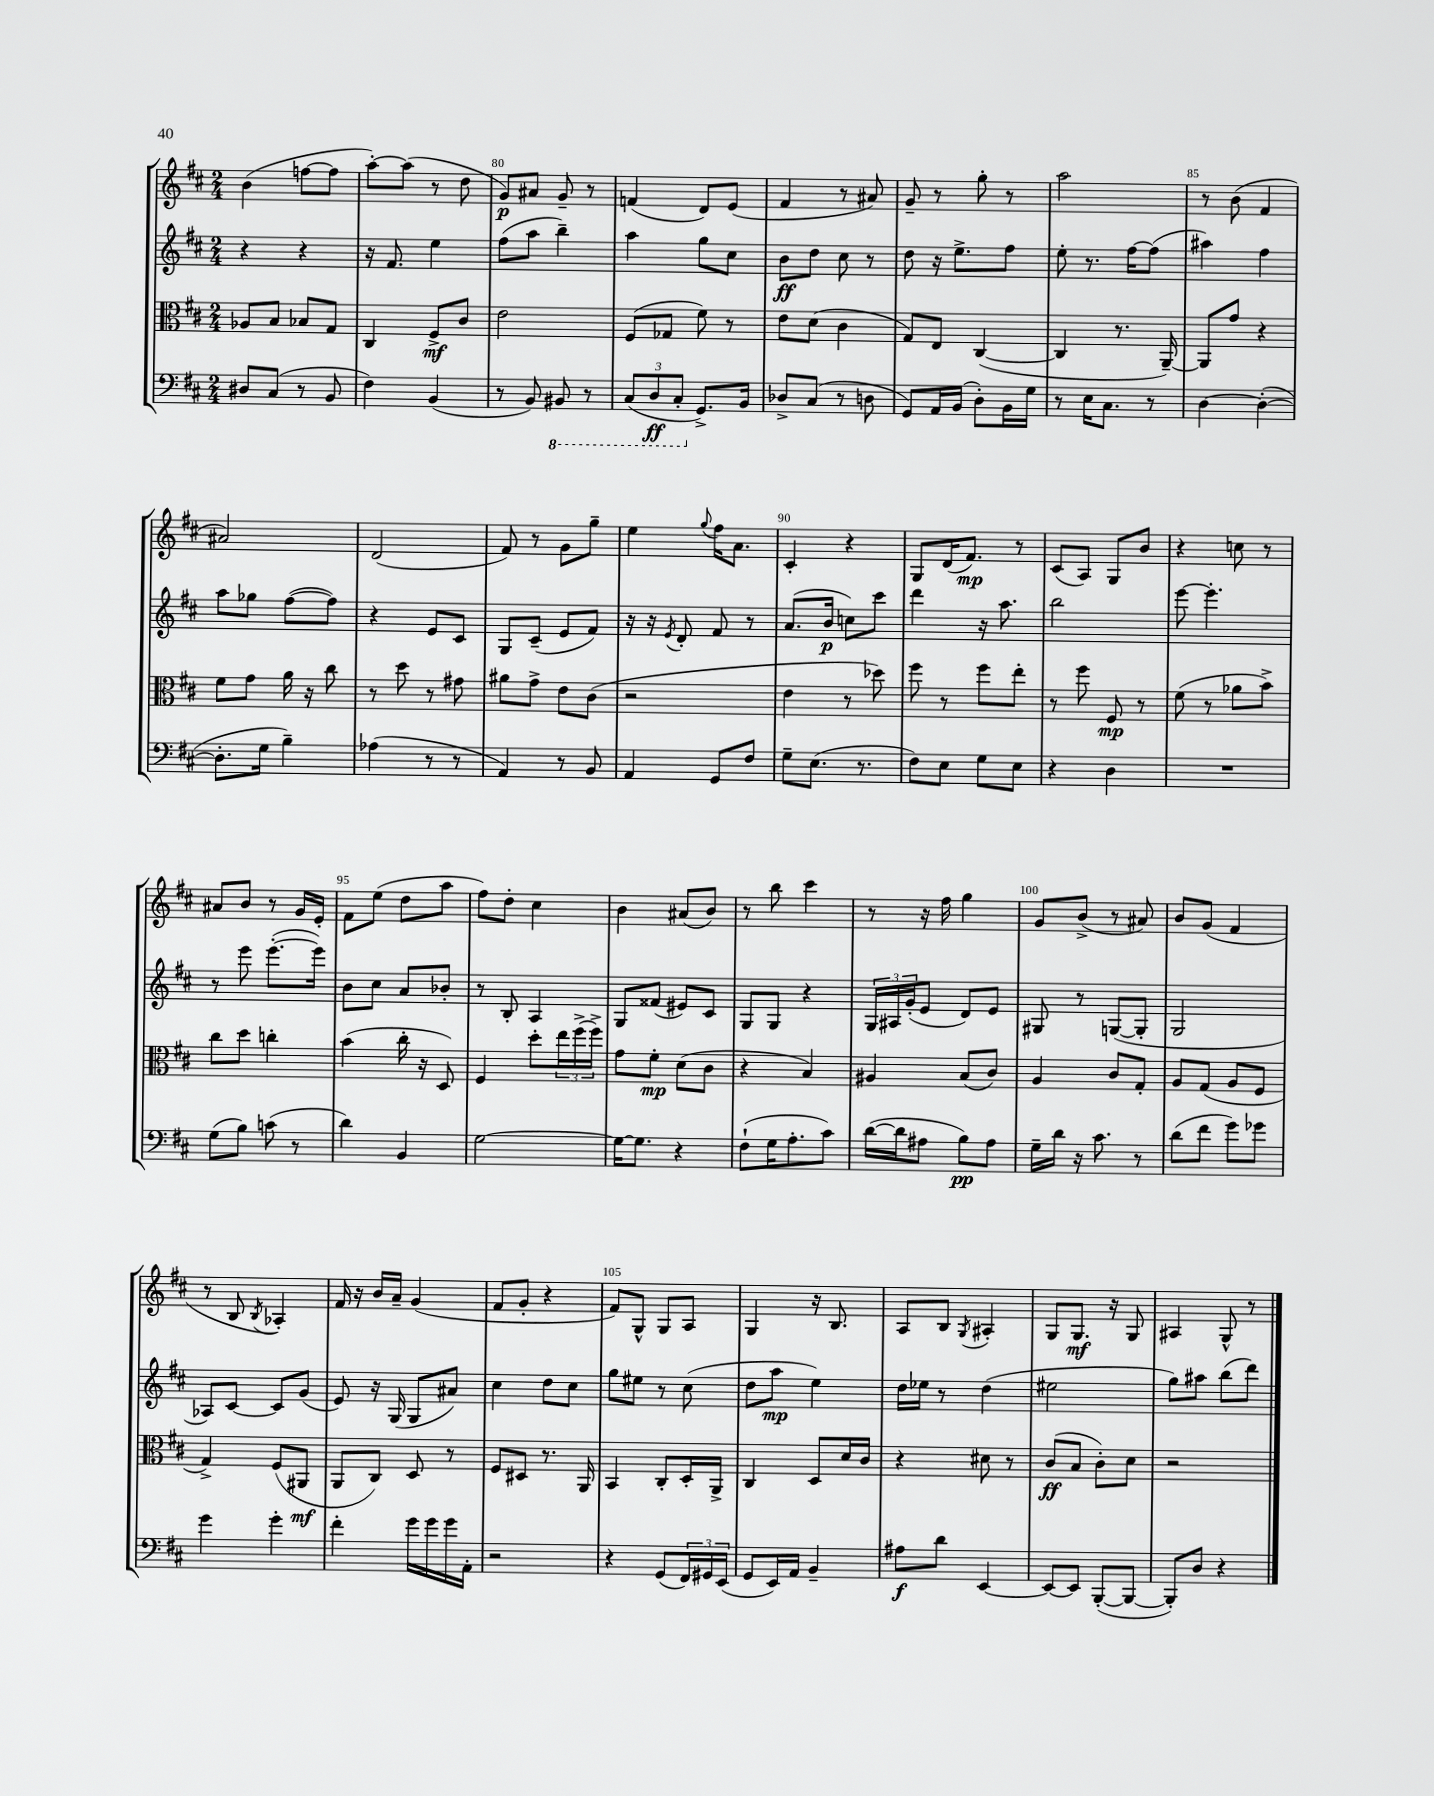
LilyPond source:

<<
\new StaffGroup <<
\new Staff = "s0" {
    \clef treble \key d \major \numericTimeSignature \time 2/4
    b'4( f''8~ f''8 |
    a''8~-.) a''8( r8 d''8 |
    g'8\p) ais'8 g'8-- r8 |
    f'4( d'8) e'8( |
    fis'4 r8 ais'8) |
    g'8-- r8 g''8-. r8 |
    a''2 |
    r8 b'8( fis'4 |
    ais'2) |
    d'2( |
    fis'8) r8 g'8 g''8-- |
    e''4 \appoggiatura { g''8 } fis''16 a'8. |
    cis'4-. r4 |
    g8 d'16( fis'8.\mp) r8 |
    cis'8( a8) g8 b'8 |
    r4 c''8 r8 |
    ais'8 b'8 r8 g'16 e'16-. |
    fis'8 e''8( d''8 a''8 |
    fis''8) d''8-. cis''4 |
    b'4 ais'8( b'8) |
    r8 b''8 cis'''4 |
    r8 r16 fis''16 g''4 |
    g'8 b'8->( r8 ais'8) |
    b'8 g'8( fis'4 |
    r8 b8 \acciaccatura { b8 } aes4-.) |
    fis'16 r16 b'16 a'16-- g'4( |
    fis'8 g'8-. r4 |
    fis'8) g8-^ g8 a8 |
    g4 r16 b8. |
    a8 b8 \acciaccatura { g8 } ais4-. |
    g8 g8.\mf r16 g8 |
    ais4 g8-^ r8 \bar "|." |
}
\new Staff = "s1" {
    \clef treble \key d \major \numericTimeSignature \time 2/4
    r4 r4 |
    r16 fis'8. e''4 |
    fis''8( a''8 b''4--) |
    a''4 g''8 cis''8 |
    b'8\ff d''8 cis''8 r8 |
    d''8 r16 e''8.-> fis''8 |
    e''8-. r8. fis''16~ fis''8( |
    ais''4) fis''4 |
    a''8 ges''8 fis''8~( fis''8) |
    r4 e'8 cis'8 |
    g8 cis'8--( e'8 fis'8) |
    r16 r16 \acciaccatura { e'8 } d'8-. fis'8 r8 |
    a'8.( b'16\p c''8) cis'''8 |
    d'''4 r16 a''8. |
    b''2 |
    e'''8~ e'''4.-. |
    r8 e'''8 e'''8.~-.( e'''16) |
    b'8 cis''8 a'8 bes'8-. |
    r8 b8-. a4 |
    g8 fisis'8( eis'8) cis'8 |
    g8 g8 r4 |
    \tuplet 3/2 { g16 ais16 g'16-.( } e'8 d'8) e'8 |
    gis8 r8 g8~( g8-. |
    g2 |
    aes8) cis'8~ cis'8 g'8( |
    e'8) r16 g16( g8 ais'8) |
    cis''4 d''8 cis''8 |
    g''8 eis''8 r8 cis''8( |
    d''8 a''8\mp e''4) |
    d''16 ees''16 r8 d''4( |
    eis''2 |
    g''8) ais''8 b''8( d'''8) \bar "|." |
}
\new Staff = "s2" {
    \clef alto \key d \major \numericTimeSignature \time 2/4
    aes8 b8 bes8 g8 |
    cis4 fis8->\mf cis'8 |
    e'2 |
    fis8( ges8 fis'8) r8 |
    e'8 d'8( cis'4 |
    g8) e8 cis4~( |
    cis4 r8. a,16~--) |
    a,8 g'8 r4 |
    fis'8 g'8 a'16 r16 cis''8 |
    r8 d''8 r8 gis'8 |
    ais'8 g'8-> e'8 cis'8( |
    r2 |
    e'4 r8 des''8) |
    fis''8 r8 fis''8 e''8-. |
    r8 fis''8 fis8\mp r8 |
    fis'8( r8 aes'8 b'8->) |
    cis''8 d''8 c''4-. |
    b'4( cis''16-. r16 d8) |
    fis4 d''8-. \tuplet 3/2 { e''16 fis''16->( fis''16->) } |
    g'8 fis'8-.\mp d'8( cis'8 |
    r4 b4) |
    ais4 b8( cis'8) |
    a4 cis'8 g8-. |
    a8 g8( a8 fis8 |
    g4->) fis8( ais,8\mf |
    a,8 cis8) d8 r8 |
    fis8 dis8 r8. a,16 |
    b,4 cis8-. d16-. a,16-> |
    cis4 d8 d'16 cis'16 |
    r4 dis'8 r8 |
    cis'8\ff( b8 cis'8-.) d'8 |
    r2 \bar "|." |
}
\new Staff = "s3" {
    \clef bass \key d \major \numericTimeSignature \time 2/4
    dis8 cis8( r8 b,8 |
    fis4) b,4( |
    r8 b,8) \ottava #-1 bis,,8 r8 |
    \tuplet 3/2 { cis,8( d,8\ff cis,8-. \ottava #0 } g,8.->) b,16 |
    des8-> cis8( r8 d8 |
    g,8) a,16 b,16( d8-.) b,16 g16 |
    r8 e16 cis8. r8 |
    d4~ d4~-.( |
    d8.-. g16 b4--) |
    aes4( r8 r8 |
    a,4) r8 b,8 |
    a,4 g,8 fis8 |
    g8-- e8.( r8. |
    fis8) e8 g8 e8 |
    r4 d4 |
    R2 |
    g8( b8) c'8( r8 |
    d'4) b,4 |
    g2~ |
    g16~ g8. r4 |
    fis8-!( g16 a8.-. cis'8) |
    d'16~( d'16 ais8 b8\pp) ais8 |
    g16-- d'16 r16 cis'8. r8 |
    d'8( fis'8 g'8) ges'8 |
    g'4 g'4-. |
    fis'4-. g'16 g'16 g'16 a,16-. |
    r2 |
    r4 g,8( \tuplet 3/2 { fis,16) gis,16 e,16( } |
    g,8 e,16) a,16 b,4-- |
    ais8\f d'8 e,4~ |
    e,8~ e,8 b,,8~-.( b,,8~ |
    b,,8-.) d8 r4 \bar "|." |
}
>>
>>
\layout { \context { \Score currentBarNumber = #78 \override BarNumber.break-visibility = ##(#f #t #t) barNumberVisibility = #(every-nth-bar-number-visible 5) } }
